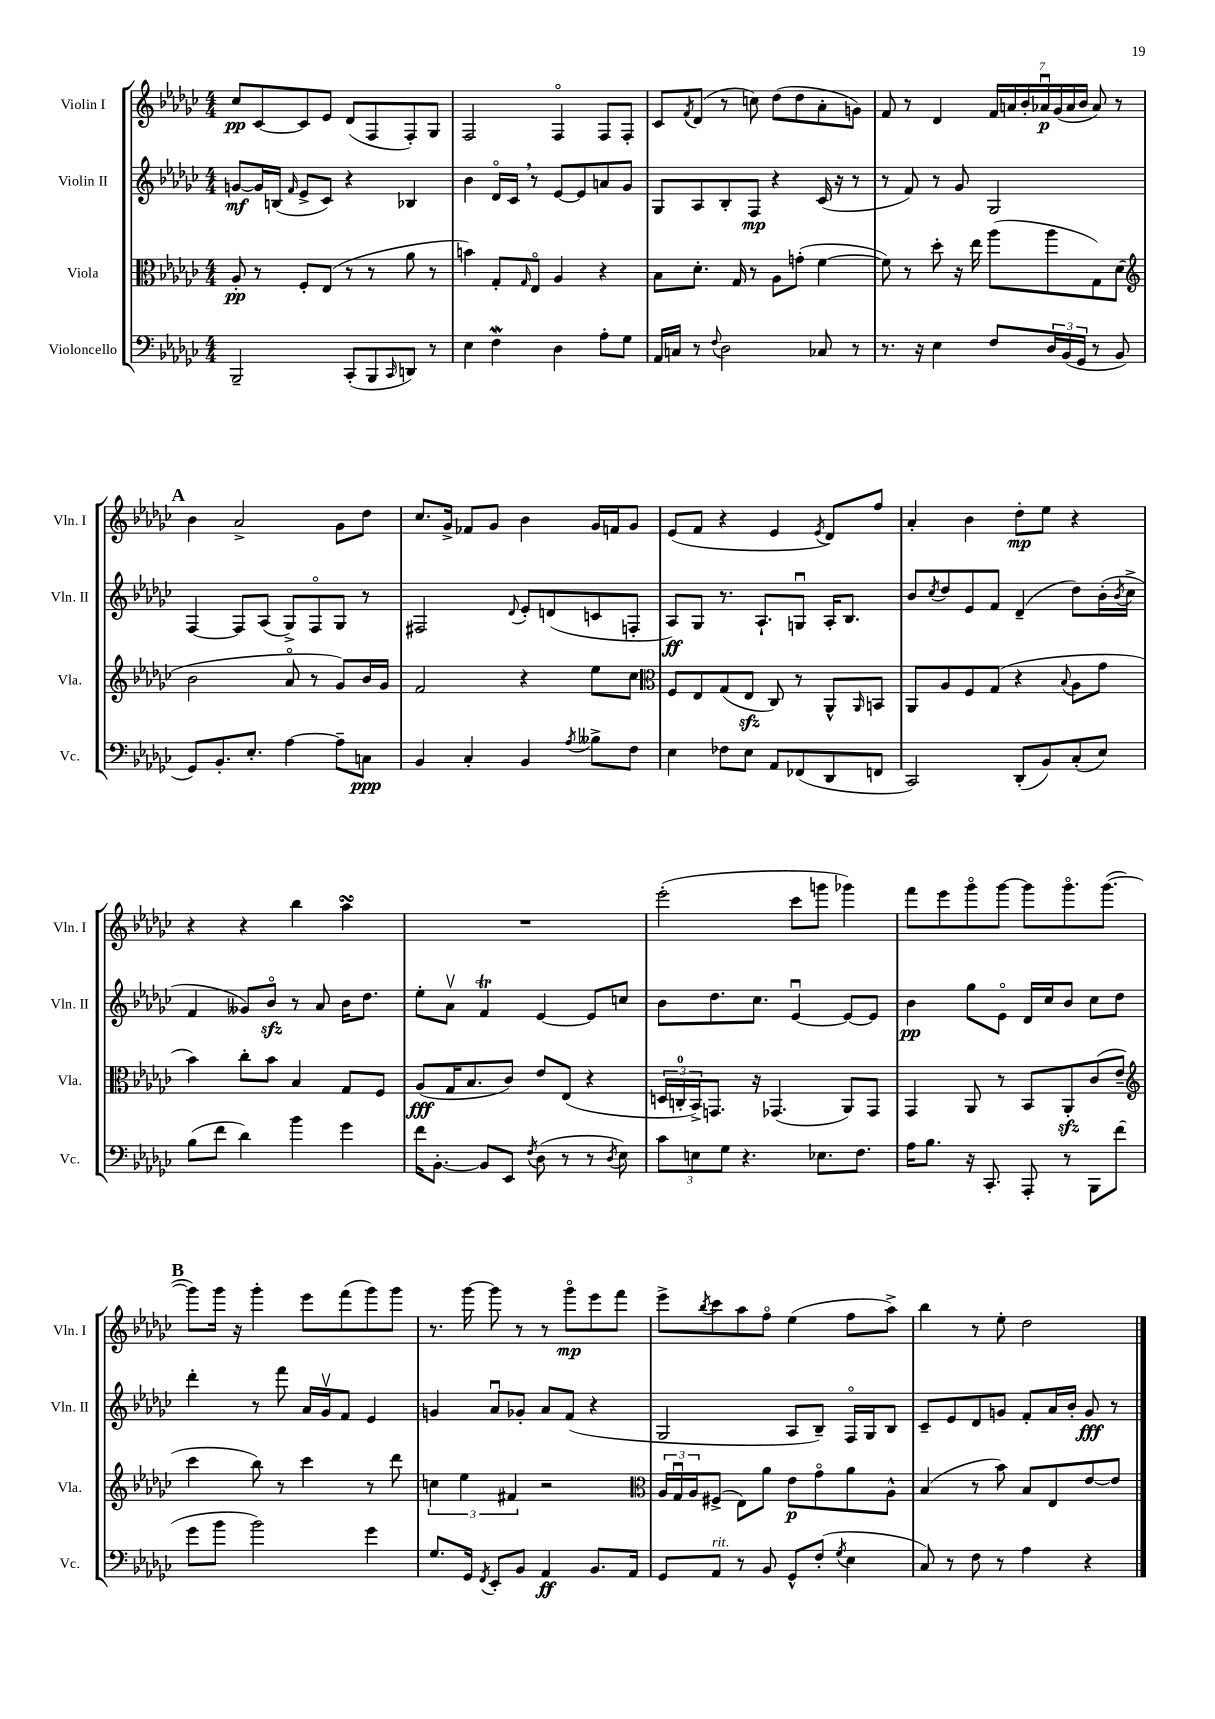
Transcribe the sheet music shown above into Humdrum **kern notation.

**kern	**kern	**kern	**kern
*staff4	*staff3	*staff2	*staff1
*clefF4	*clefC3	*clefG2	*clefG2
*k[b-e-a-d-g-c-]	*k[b-e-a-d-g-c-]	*k[b-e-a-d-g-c-]	*k[b-e-a-d-g-c-]
*M4/4	*M4/4	*M4/4	*M4/4
2BBB-~/	8A-'/	[8g/L	8cc-/L
.	8r	16g/]L	[8c-/
.	.	(16B/JJ	.
.	.	16qqf/	.
.	8F'/L	8e-^/L	8c-/]
.	(8E-/J	8c-/J)	8e-/J
(8CC-'/L	8r	4r	(8d-/L
8BBB-/	8r	.	8F/
16qqCC-/	.	.	.
8DD/J)	8a-\	4B-/	8F'/)
8r	8r	.	8G-/J
=	=	=	=
4E-\	4b\)	4b-\	2F/
4F\	8G-'/L	16d-o/LL	.
.	.	16c-/JJ	.
.	16qqG-/	.	.
.	8E-o/J	8r	.
4D-\	4A-/	[8e-/L	4Fo/
.	.	8e-/]	.
8A-'\L	4r	8a/	8F/L
8G-\J	.	8g-/J	8F'/J
=	=	=	=
16AA-/LL	8B-\L	8G-/L	8c-/L
16C/JJ	.	.	.
.	.	.	8qf/
8r	8.d-'\J	8A-/	(8d-/J
8qqF/	.	.	.
2D-\	.	8B-'/	8r
.	16G-/	.	.
.	8r	8F/J	8cc\)
.	8A-\L	4r	(8dd-\L
.	(8g'\J	.	8dd-\
8C-/	[4f\	(16c-/	8a-'\
.	.	16r	.
8r	.	8r	8g\J)
=	=	=	=
8.r	8f\])	8r	8f/
.	8r	8f/)	8r
16r	.	.	.
4E-\	8dd-'\	8r	4d-/
.	16r	8g-/	.
.	16ee-\	.	.
8F/L	(8aa-\L	2G-/	28f/LL
.	.	.	28a/
.	.	.	28b-'/
.	.	.	28a-u/
24D-/L	8aa-\	.	.
.	.	.	(28g-/
(24BB-/	.	.	.
.	.	.	28a-/
24GG-/JJ	.	.	.
.	.	.	28b-/JJ
8r	8G-\)	.	8a-/)
8BB-/	(8d-\J	.	8r
=	=	=	=
*	*clefG2	*	*
8GG-/L)	2b-\	[4F/	4b-\
8.BB-'/	.	.	.
.	.	8F/]L	2a-^/
8.E-'/J	.	.	.
.	.	(8A-/J	.
[4A-\	8a-o/	8G-^/L)	.
.	8r	8Fo/	.
8A-~\]L	8g-/L)	8G-/J	8g-\L
8C\J	16b-/L	8r	8dd-\J
.	16g-/JJ	.	.
=	=	=	=
4BB-/	2f/	2F#/	8.cc-/L
.	.	.	16g-^/Jk
4C-'/	.	.	8f-/L
.	.	.	8g-/J
.	.	8qqd-/	.
4BB-/	4r	8e-'/L	4b-\
.	.	(8d/	.
8qA-/	.	.	.
8B--^\L	8ee-\L	8c/	16g-/LL
.	.	.	16f/J
8F\J	8cc-\J	8F'/J	8g-/J
=	=	=	=
*	*clefC3	*	*
4E-\	8F/L	8A-/L)	(8e-/L
.	8E-/	8G-/J	8f/J
8F-\L	(8G-/	8.r	4r
8E-\J	8E-/J	.	.
.	.	8.A-`/L	.
8AA-/L	8C-/)	.	4e-/
(8FF-/	8r	8Gu/J	.
.	.	.	8qe-/
8DD-/	8AA-^^/L	16A-'/LK	8d-/L)
.	.	8.B-/J	.
.	16qqAA-/	.	.
8FF/J	8BB/J	.	8ff/J
=	=	=	=
2CC-/)	8AA-/L	8b-/L	4a-'/
.	.	8qcc-/	.
.	8A-/	8dd-/	.
.	8F/	8e-/	4b-\
.	(8G-/J	8f/J	.
(8DD-'/L	4r	(4d-~/	8dd-'\L
8BB-/)	.	.	8ee-\J
.	8qqB-/	.	.
(8C-'/	8A-\L	8dd-\L)	4r
8E-/J)	8g-\J	(16b-'\L	.
.	.	8qb-/	.
.	.	16cc-^\JJ	.
=	=	=	=
(8B-\L	4b-\)	4f/	4r
8f\J	.	.	.
4d-\)	8cc-'\L	8g--/L)	4r
.	8b-\J	8b-o/J	.
4b-\	4B-/	8r	4bb-\
.	.	8a-/	.
4g-\	8G-/L	16b-\LK	4aa-\
.	.	8.dd-\J	.
.	8F/J	.	.
=	=	=	=
16f\LK	(8A-/L	8ee-'\L	1r
[8.BB-'\J	.	.	.
.	16G-/K	8a-v\J	.
.	8.B-/	.	.
8BB-/]L	.	4f/	.
8EE-/J	8c-/J)	.	.
8qF/	.	.	.
(8D-\	8e-/L	[4e-/	.
8r	(8E-/J	.	.
8r	4r	8e-/]L	.
8qD-/	.	.	.
8E-\)	.	8cc/J	.
=	=	=	=
12c-\L	24D/LL	8b-\L	(2eee-'\
.	24C'/	.	.
12E\	24BB-^/J)	.	.
.	8.GG/J	8.dd-\	.
12G-\J	.	.	.
4.r	.	.	.
.	16r	8.cc-\J	.
.	(4.GG-/	.	.
.	.	[4e-u/	8ccc-\L
8.E-\L	.	.	8ggg\J
.	8AA-/L)	8e-/_L	4ggg-\)
8.F\J	.	.	.
.	8GG-/J	8e-/]J	.
=	=	=	=
16A-\LK	4GG-/	4b-\	8fff\L
8.B-\J	.	.	.
.	.	.	8eee-\
16r	8AA-/	8gg-\L	8ggg-o\
8.CC-'/	.	.	.
.	8r	8e-o\J	[8ggg-\J
8AAA-'/	8BB-/L	16d-/LL	8ggg-\]L
.	.	16cc-/J	.
8r	8AA-'/	8b-/J	8.ggg-o\
8BBB-\L	(8c-/	8cc-\L	.
.	.	.	([8.ggg-\J
(8f\J	8e-~/J	8dd-\J	.
=	=	=	=
*	*clefG2	*	*
8g-\L	4ccc-\	4ddd-'\	8ggg-\]L)
8b-\J	.	.	16ggg-\Jk
.	.	.	16r
2b-\)	8bb-\)	8r	4ggg-'\
.	8r	8fff\	.
.	4ccc-\	16a-/LL	8eee-\L
.	.	16g-v/J	.
.	.	8f/J	(8fff\
4g-\	8r	4e-/	8ggg-\)
.	8ddd-\	.	8ggg-\J
=	=	=	=
8.G-/L	6cc\	4g/	8.r
.	6ee-\	.	.
16GG-/Jk	.	.	[16ggg-\
8qFF/	.	.	.
8EE-'/L	.	8a-u/L	8ggg-\]
.	6f#/	.	.
8BB-/J	.	8g-'/J	8r
4AA-/	2r	8a-/L	8r
.	.	(8f/J	8ggg-o\L
8.BB-/L	.	4r	8eee-\
.	.	.	8fff\J
16AA-/Jk	.	.	.
=	=	=	=
*	*clefC3	*	*
8GG-/L	24A-/LL	2G-/	8eee-^\L
.	24G-u/	.	.
.	24A-/J	.	.
.	.	.	8qbb-/
8AA-/J	(8F#^/J	.	8ccc-\
8r	8E-\L)	.	8aa-\
8BB-/	8a-\J	.	8ffo\J
8GG-^^/L	8e-\L	8A-/L	(4ee-\
(8F'/J	8g-o\	8B-~/J)	.
8qG-/	.	.	.
4E-\	8a-\	16Fo/LL	8ff\L
.	.	16G-/J	.
.	8A-^^\J	8B-/J	8aa-^\J)
=	=	=	=
8C-/)	(4B-/	8c-~/L	4bb-\
8r	.	8e-/	.
8F\	8r	8d-/	8r
8r	8b-\)	8g/J	8ee-'\
4A-\	8B-/L	8f'/L	2dd-\
.	8E-/	16a-/L	.
.	.	16b-'/JJ	.
4r	[8e-/	8g/	.
.	8e-/]J	8r	.
==	==	==	==
*-	*-	*-	*-
